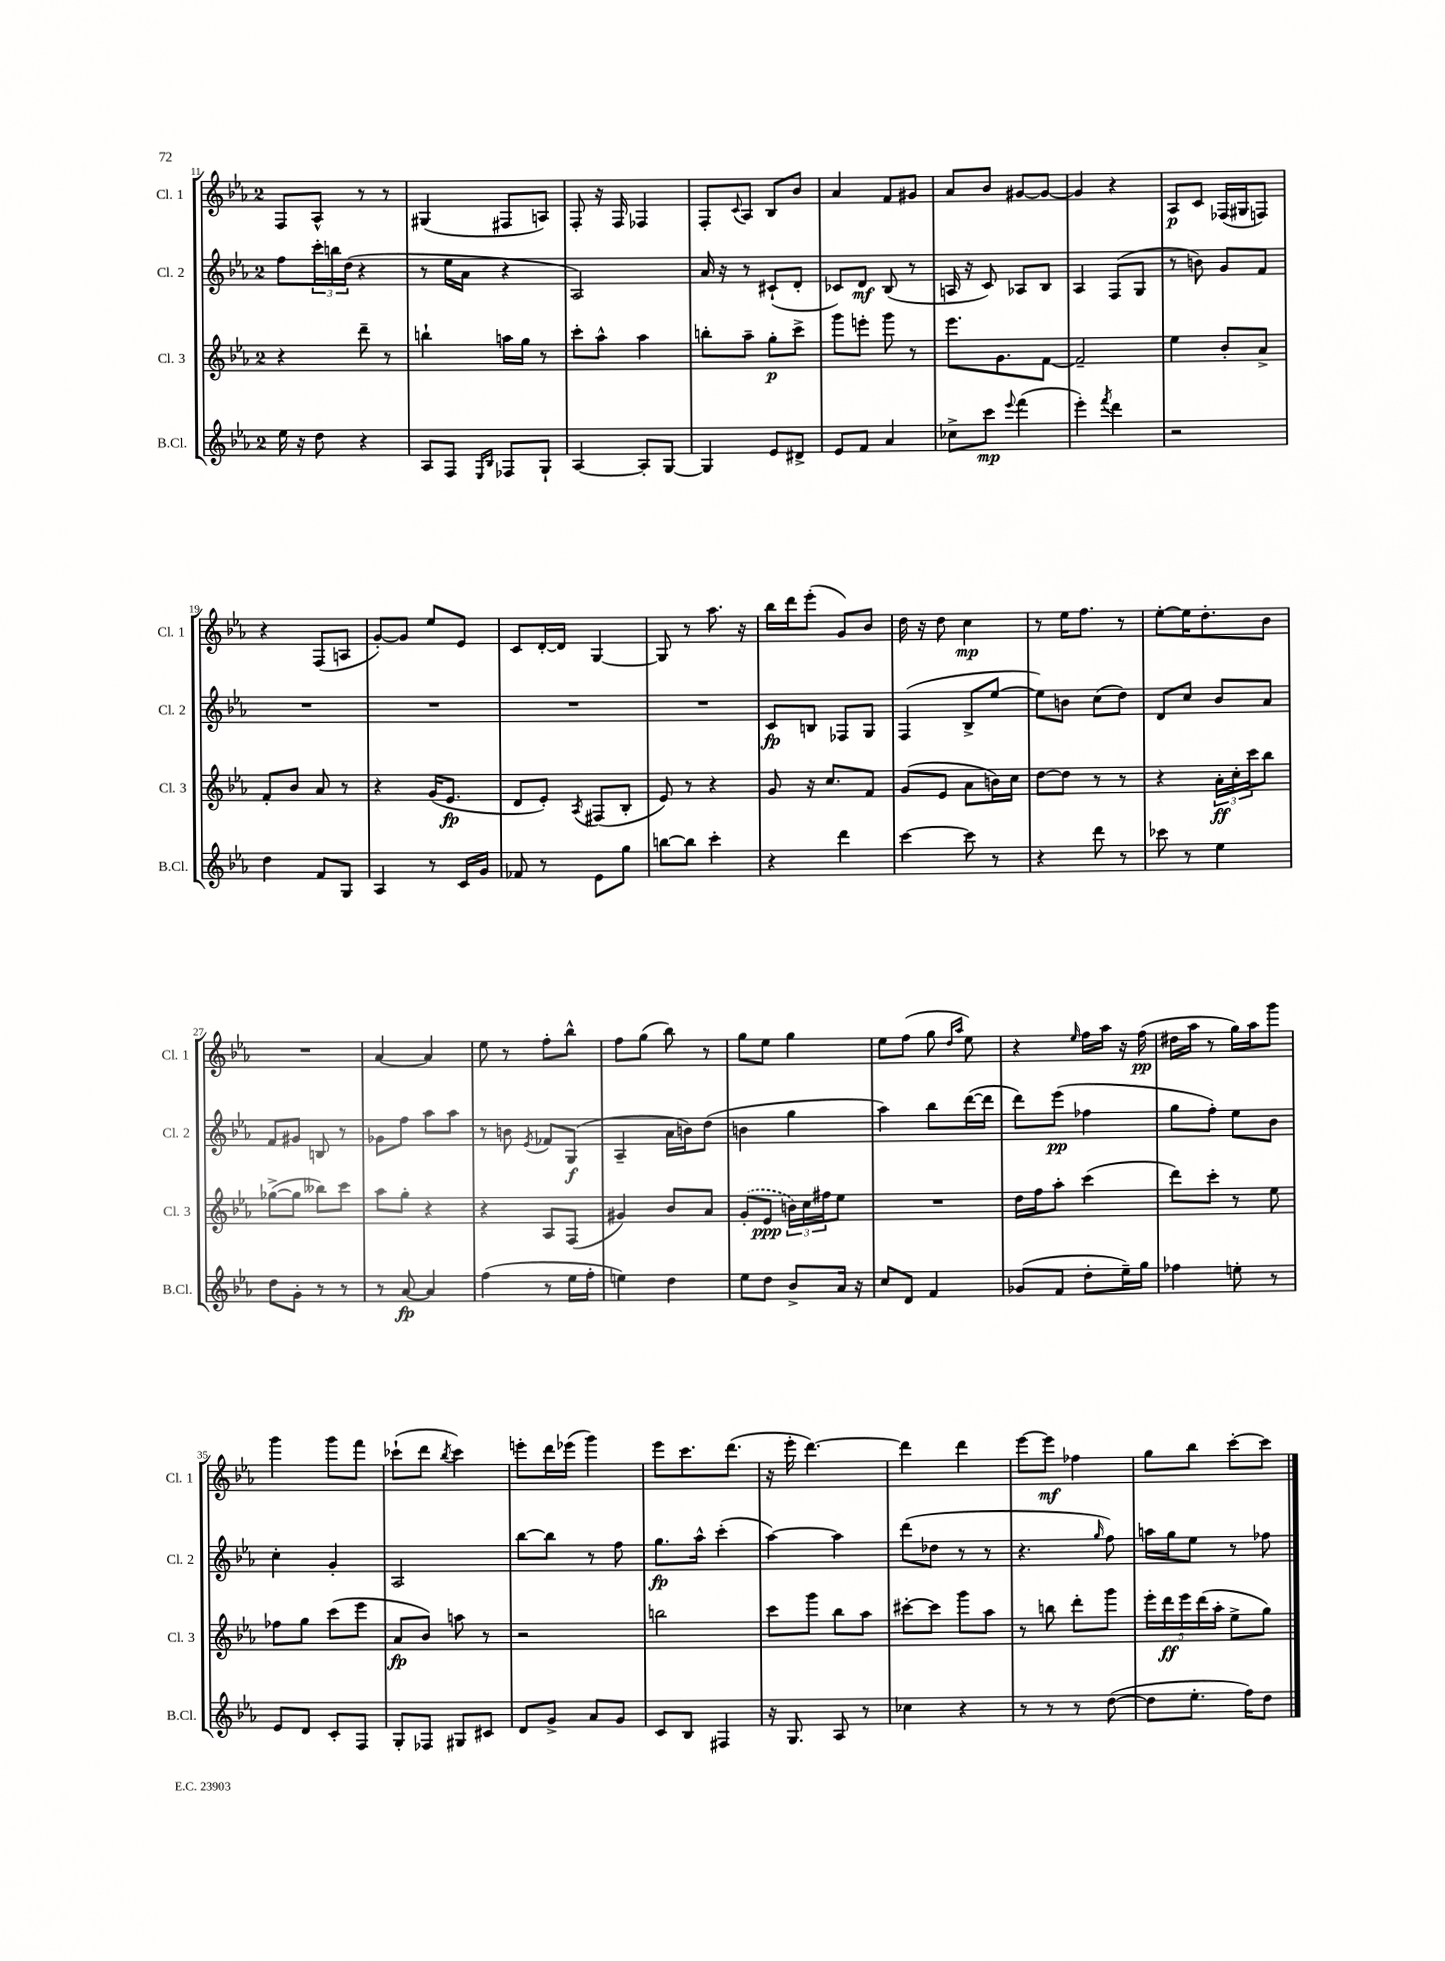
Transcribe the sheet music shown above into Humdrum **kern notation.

**kern	**dynam	**kern	**dynam	**kern	**dynam	**kern	**dynam
*part4	*part4	*part3	*part3	*part2	*part2	*part1	*part1
*staff4	*staff4	*staff3	*staff3	*staff2	*staff2	*staff1	*staff1
*I"B.Cl.	*	*I"Cl. 3	*	*I"Cl. 2	*	*I"Cl. 1	*
*I'B.Cl.	*	*I'Cl. 3	*	*I'Cl. 2	*	*I'Cl. 1	*
*clefG2	*	*clefG2	*	*clefG2	*	*clefG2	*
*k[b-e-a-]	*	*k[b-e-a-]	*	*k[b-e-a-]	*	*k[b-e-a-]	*
*M2/4	*	*M2/4	*	*M2/4	*	*M2/4	*
=11	=11	=11	=11	=11	=11	=11	=11
16ee-\	.	4r	.	8ff\L	.	8F/L	.
16r	.	.	.	.	.	.	.
8dd\	.	.	.	24ccc'\L	.	8A-^^/J	.
.	.	.	.	24bbn\	.	.	.
.	.	.	.	(24dd\JJ	.	.	.
4r	.	8ddd~\	.	4r	.	8r	.
.	.	8r	.	.	.	8r	.
=12	=12	=12	=12	=12	=12	=12	=12
8A-/L	.	4bbn`\	.	8r	.	(4G#X/	.
8F/J	.	.	.	16ee-\LL	.	.	.
.	.	.	.	16a-\JJ	.	.	.
16qqE-/LL	.	.	.	.	.	.	.
16qqB-/JJ	.	.	.	.	.	.	.
8F-X/L	.	16aan\LL	.	4r	.	8F#X/L	.
.	.	16gg\JJ	.	.	.	.	.
8G`/J	.	8r	.	.	.	8An/J)	.
=13	=13	=13	=13	=13	=13	=13	=13
[4A-/	.	8ccc'\L	.	2A-/)	.	8F'/	.
.	.	8aa-^^\J	.	.	.	16r	.
.	.	.	.	.	.	16F/	.
8A-'/L]	.	4aa-\	.	.	.	4F-X/	.
[8G/J	.	.	.	.	.	.	.
=14	=14	=14	=14	=14	=14	=14	=14
4G/]	.	8bbn'\L	.	16a-/	.	8F'/L	.
.	.	.	.	16r	.	.	.
.	.	.	.	.	.	8qqc/	.
.	.	8aa-~\J	.	8r	.	8A-/J	.
8e-/L	.	8gg'\L	p	(8c#X`/L	.	8B-/L	.
8d#X^/J	.	8ccc^\J	.	8d'/J	.	8b-/J	.
=15	=15	=15	=15	=15	=15	=15	=15
8e-/L	.	8ggg\L	.	8c-X/L)	.	4a-/	.
8f/J	.	8eeen'\J	.	8d/J	mf	.	.
4a-/	.	8ggg\	.	(8B-/	.	8f/L	.
.	.	8r	.	8r	.	8g#X/J	.
=16	=16	=16	=16	=16	=16	=16	=16
8cc-X^\L	.	8.eee-\L	.	16An/	.	8a-/L	.
.	.	.	.	16r	.	.	.
8ccc\J	mp	.	.	8c/)	.	8b-/J	.
.	.	8.g\	.	.	.	.	.
8qqeee-/	.	.	.	.	.	.	.
(4fff\	.	.	.	8A-X/L	.	[8g#X/L	.
.	.	[8f\J	.	8B-/J	.	8g#/J_	.
=17	=17	=17	=17	=17	=17	=17	=17
4eee-'\)	.	2f~/]	.	4A-/	.	4g#/]	.
8qfff/	.	.	.	.	.	.	.
4ddd\	.	.	.	(8F/L	.	4r	.
.	.	.	.	8G/J	.	.	.
=18	=18	=18	=18	=18	=18	=18	=18
2r	.	4ee-\	.	8r	.	8A-/L	p
.	.	.	.	8bn\)	.	8c/J	.
.	.	8b-'/L	.	8g/L	.	(16F-X/LL	.
.	.	.	.	.	.	16G#X/J	.
.	.	8a-^/J	.	8f/J	.	8Fn/J)	.
!!LO:LB:g=z
=19	=19	=19	=19	=19	=19	=19	=19
4dd\	.	8f'/L	.	2r	.	4r	.
.	.	8b-/J	.	.	.	.	.
8f/L	.	8a-/	.	.	.	(8F/L	.
8G/J	.	8r	.	.	.	8An/J	.
=20	=20	=20	=20	=20	=20	=20	=20
4A-/	.	4r	.	2r	.	[8g'/L)	.
.	.	.	.	.	.	8g/J]	.
8r	.	(16g/KL	.	.	.	8ee-/L	.
.	.	8.e-/J	fp	.	.	.	.
16c/LL	.	.	.	.	.	8e-/J	.
16g/JJ	.	.	.	.	.	.	.
=21	=21	=21	=21	=21	=21	=21	=21
8f-X/	.	8d/L	.	2r	.	8c/L	.
8r	.	8e-'/J)	.	.	.	[16d'/L	.
.	.	.	.	.	.	16d/JJ]	.
.	.	8qA-/	.	.	.	.	.
8e-\L	.	(8F#X/L	.	.	.	[4G/	.
8gg\J	.	8B-'/J	.	.	.	.	.
=22	=22	=22	=22	=22	=22	=22	=22
[8bbn\L	.	8e-/)	.	2r	.	8G/]	.
8bb\J]	.	8r	.	.	.	8r	.
4ccc'\	.	4r	.	.	.	8.aa-\	.
.	.	.	.	.	.	16r	.
=23	=23	=23	=23	=23	=23	=23	=23
4r	.	8g/	.	8c/L	fp	16bb-\LL	.
.	.	.	.	.	.	16ddd\J	.
.	.	16r	.	8Bn/J	.	(8eee-'\J	.
.	.	8.cc/L	.	.	.	.	.
4ddd\	.	.	.	8F-X/L	.	8g/L)	.
.	.	8f/J	.	8G/J	.	8b-/J	.
=24	=24	=24	=24	=24	=24	=24	=24
[4ccc\	.	(8g/L	.	(4F/	.	16dd\	.
.	.	.	.	.	.	16r	.
.	.	8e-/J	.	.	.	8dd\	.
8ccc\]	.	8a-\L	.	8B-^/L	.	4cc\	mp
8r	.	16bn\L)	.	[8ee-/J	.	.	.
.	.	16cc\JJ	.	.	.	.	.
=25	=25	=25	=25	=25	=25	=25	=25
4r	.	[8dd\L	.	8ee-\L])	.	8r	.
.	.	8dd\J]	.	8bn\J	.	16ee-\KL	.
.	.	.	.	.	.	8.ff\J	.
8ddd\	.	8r	.	(8cc\L	.	.	.
8r	.	8r	.	8dd\J)	.	8r	.
=26	=26	=26	=26	=26	=26	=26	=26
8ccc-X\	.	4r	.	8d/L	.	[8ee-'\L	.
8r	.	.	.	8cc/J	.	16ee-\K]	.
.	.	.	.	.	.	8.dd'\	.
4ee-\	.	24a-'\LL	ff	8b-/L	.	.	.
.	.	24cc'\	.	.	.	.	.
.	.	24ccc\J	.	.	.	.	.
.	.	8bb-\J	.	8a-/J	.	8b-\J	.
!!LO:LB:g=z
=27	=27	=27	=27	=27	=27	=27	=27
8dd\L	.	([8gg-X^\L	.	8f/L	.	2r	.
8g'\J	.	8gg-\J]	.	8g#X/J	.	.	.
8r	.	8bb--X\L)	.	8Bn/	.	.	.
8r	.	8ccc\J	.	8r	.	.	.
=28	=28	=28	=28	=28	=28	=28	=28
8r	.	8aa-\L	.	8g-X\L	.	[4a-/	.
[8a-/	fp	8gg'\J	.	8ff\J	.	.	.
4a-/]	.	4r	.	8aa-\L	.	4a-/]	.
.	.	.	.	8aa-\J	.	.	.
=29	=29	=29	=29	=29	=29	=29	=29
(4ff\	.	4r	.	8r	.	8ee-\	.
.	.	.	.	8bn\	.	8r	.
.	.	.	.	8qe-/	.	.	.
8r	.	8A-/L	.	8f-X/L	.	8ff'\L	.
16ee-\LL	.	(8F/J	.	(8G/J	f	8bb-^^\J	.
16ff'\JJ	.	.	.	.	.	.	.
=30	=30	=30	=30	=30	=30	=30	=30
4een\)	.	4g#X/)	.	4A-~/	.	8ff\L	.
.	.	.	.	.	.	(8gg\J	.
4dd\	.	8b-/L	.	16a-\LL	.	8bb-\)	.
.	.	.	.	16bn\J)	.	.	.
.	.	8a-/J	.	(8dd\J	.	8r	.
=31	=31	=31	=31	=31	=31	=31	=31
8ee-\L	.	(8g'/L	.	4bn\	.	8gg\L	.
8dd\J	.	8e-/J	ppp	.	.	8ee-\J	.
8b-^/L	.	24bn\LL)	.	4gg\	.	4gg\	.
.	.	24cc\	.	.	.	.	.
.	.	24ff#X\J	.	.	.	.	.
16a-/Jk	.	8ee-\J	.	.	.	.	.
16r	.	.	.	.	.	.	.
=32	=32	=32	=32	=32	=32	=32	=32
8cc/L	.	2r	.	4aa-\)	.	8ee-\L	.
8d/J	.	.	.	.	.	(8ff\J	.
4f/	.	.	.	8bb-\L	.	8gg\	.
.	.	.	.	.	.	16qqdd/LL	.
.	.	.	.	.	.	16qqaa-/JJ	.
.	.	.	.	([16ddd\L	.	8ee-\)	.
.	.	.	.	16ddd\JJ]	.	.	.
=33	=33	=33	=33	=33	=33	=33	=33
(8g-X/L	.	16dd\LL	.	8ddd\L)	.	4r	.
.	.	16ff\J	.	.	.	.	.
8f/J	.	8aa-'\J	.	(8eee-\J	pp	.	.
.	.	.	.	.	.	16qqee-/	.
8dd'\L	.	(4ccc\	.	4ff-X\	.	16ff\LL	.
.	.	.	.	.	.	16aa-\JJ	.
16ee-~\L)	.	.	.	.	.	16r	.
16gg\JJ	.	.	.	.	.	(16ff\	pp
=34	=34	=34	=34	=34	=34	=34	=34
4ff-X\	.	8ddd\L)	.	8gg\L	.	16dd#X\LL	.
.	.	.	.	.	.	16aa-\JJ	.
.	.	8ccc'\J	.	8ff'\J)	.	8r	.
8een'\	.	8r	.	8ee-\L	.	16gg\LL)	.
.	.	.	.	.	.	16aa-\J	.
8r	.	8ee-\	.	8b-\J	.	8ggg\J	.
!!LO:LB:g=z
=35	=35	=35	=35	=35	=35	=35	=35
8e-/L	.	8ff-X\L	.	4cc'\	.	4ggg\	.
8d/J	.	8gg\J	.	.	.	.	.
8c'/L	.	(8ccc\L	.	4g'/	.	8ggg\L	.
8F/J	.	8eee-\J	.	.	.	8fff\J	.
=36	=36	=36	=36	=36	=36	=36	=36
8G'/L	.	8a-/L	fp	2A-/	.	(8ccc-X`\L	.
8F-X/J	.	8b-/J)	.	.	.	8ddd\J	.
.	.	.	.	.	.	8qbb-/	.
8G#X/L	.	8aan\	.	.	.	4ccc-\)	.
8c#X/J	.	8r	.	.	.	.	.
=37	=37	=37	=37	=37	=37	=37	=37
8d/L	.	2r	.	[8bb-\L	.	8eeen'\L	.
8g^/J	.	.	.	8bb-\J]	.	16ddd\L	.
.	.	.	.	.	.	(16eee-X\JJ	.
8a-/L	.	.	.	8r	.	4ggg\)	.
8g/J	.	.	.	8ff\	.	.	.
=38	=38	=38	=38	=38	=38	=38	=38
8c/L	.	2bbn\	.	8.gg\L	fp	8eee-\L	.
8B-/J	.	.	.	.	.	8.ccc\	.
.	.	.	.	16aa-^^\Jk	.	.	.
4F#X/	.	.	.	(4ccc'\	.	.	.
.	.	.	.	.	.	(8.ddd\J	.
=39	=39	=39	=39	=39	=39	=39	=39
16r	.	8ccc\L	.	[4aa-\)	.	16r	.
8.G/	.	.	.	.	.	16eee-'\	.
.	.	8ggg\J	.	.	.	[4.ddd\)	.
8A-/	.	8bb-\L	.	4aa-\]	.	.	.
8r	.	8aa-\J	.	.	.	.	.
=40	=40	=40	=40	=40	=40	=40	=40
4cc-X\	.	[8ccc#X'\L	.	(8ddd\L	.	4ddd\]	.
.	.	8ccc#\J]	.	8dd-X\J	.	.	.
4r	.	8ggg\L	.	8r	.	4ddd\	.
.	.	8aa-\J	.	8r	.	.	.
=41	=41	=41	=41	=41	=41	=41	=41
8r	.	8r	.	4.r	.	[8eee-\L	.
8r	.	8bbn\	.	.	.	8eee-\J]	mf
8r	.	8ddd'\L	.	.	.	4ff-X\	.
.	.	.	.	16qqgg/	.	.	.
([8dd\	.	8ggg\J	.	8ff\)	.	.	.
=42	=42	=42	=42	=42	=42	=42	=42
8dd\L]	.	20eee-'\LL	.	16aan\LL	.	8gg\L	.
.	.	20ddd\	ff	.	.	.	.
.	.	.	.	16gg\J	.	.	.
.	.	20eee-\	.	.	.	.	.
8.ee-'\J	.	.	.	8ee-\J	.	8bb-\J	.
.	.	(20ddd\	.	.	.	.	.
.	.	20aa-'\JJ	.	.	.	.	.
.	.	8ee-^\L	.	8r	.	[8ccc'\L	.
16ff\KL)	.	.	.	.	.	.	.
8dd\J	.	8gg\J)	.	8ff-X\	.	8ccc\J]	.
==	==	==	==	==	==	==	==
*-	*-	*-	*-	*-	*-	*-	*-
